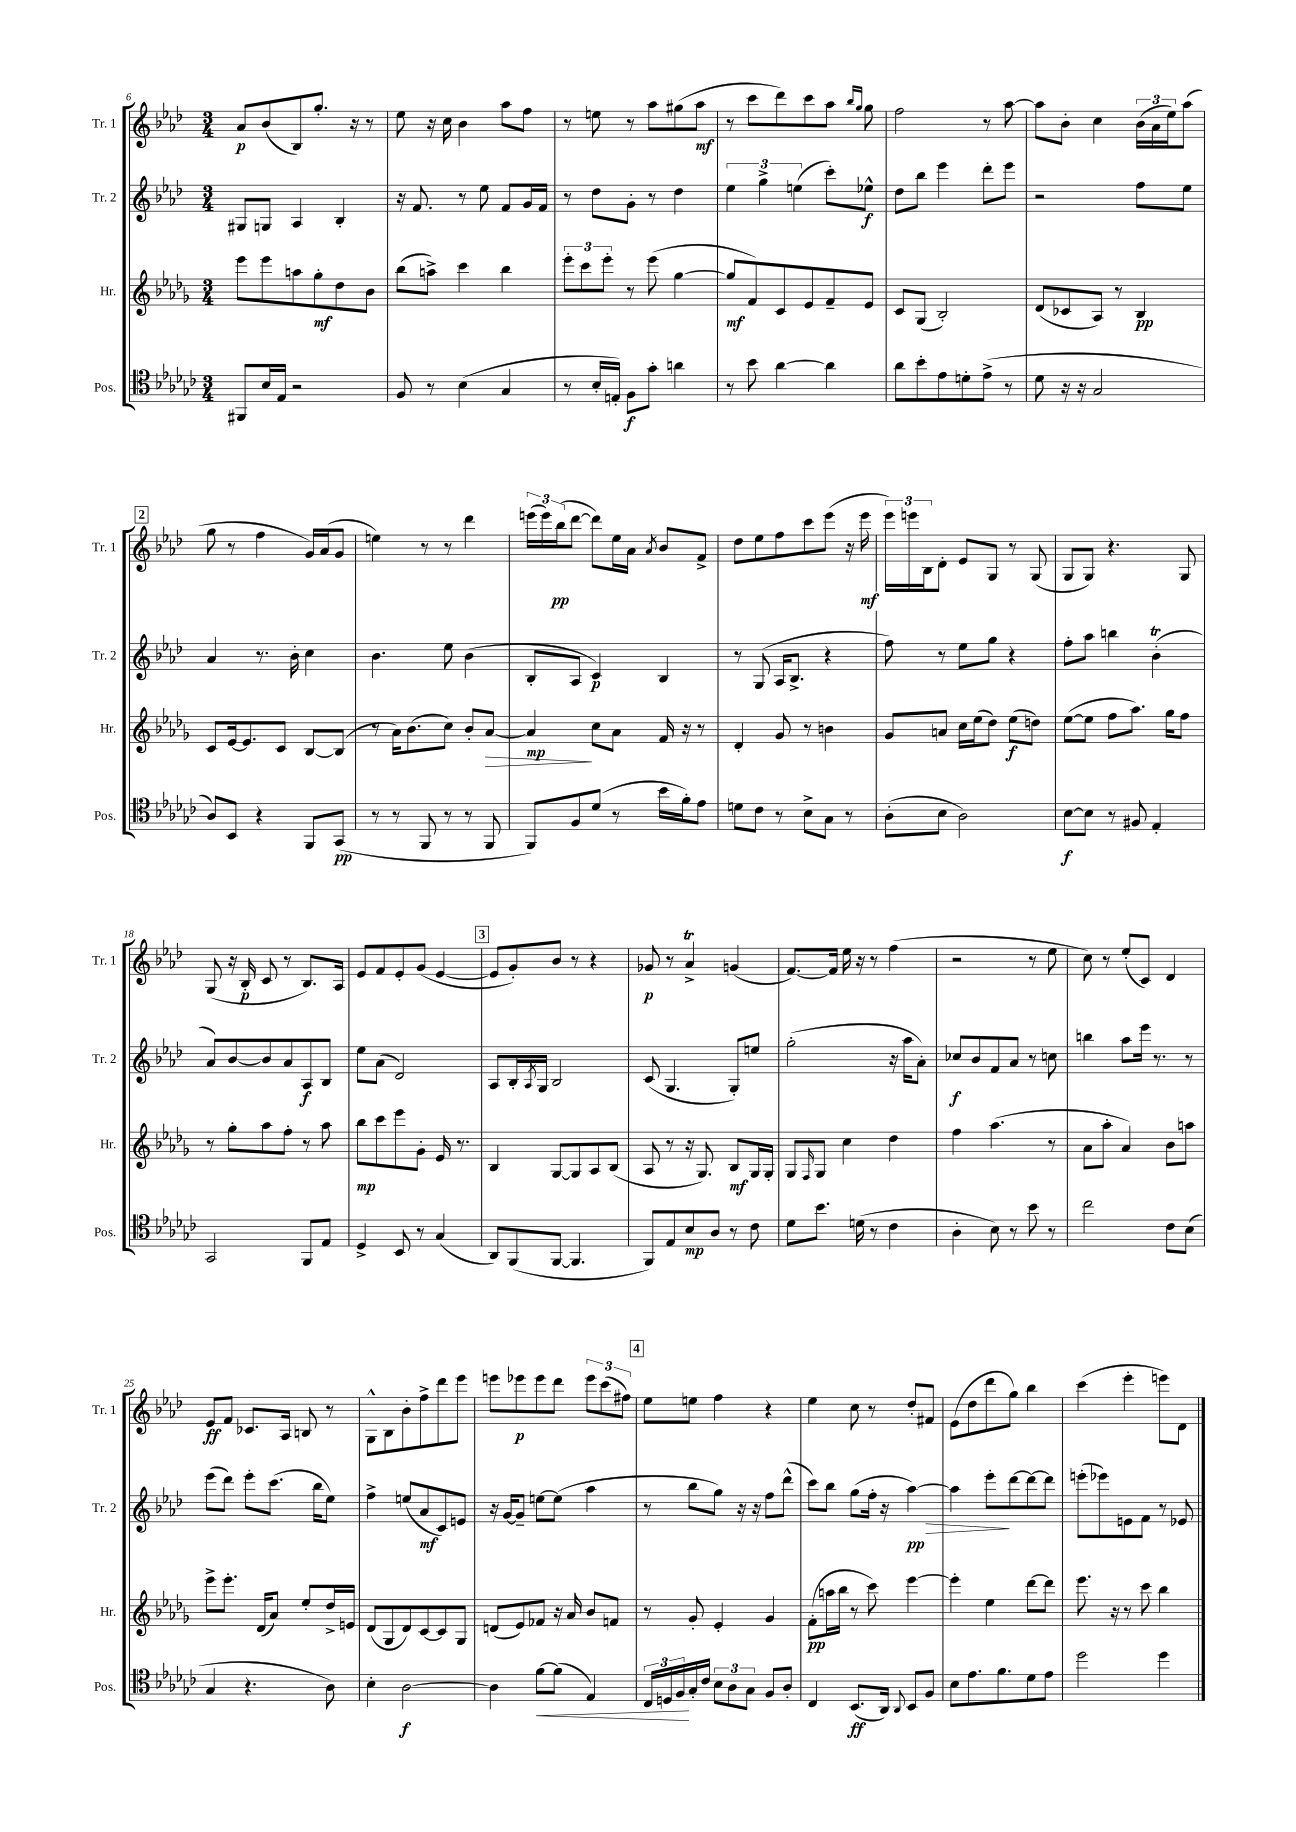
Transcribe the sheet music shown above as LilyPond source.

<<
\new StaffGroup <<
\new Staff = "s0" \with { instrumentName = "Tr. 1" shortInstrumentName = "Tr. 1" } {
    \clef treble \key aes \major \numericTimeSignature \time 3/4
    aes'8\p bes'8( bes8) g''8.-. r16 r8 |
    ees''8 r16 c''16 bes'4 aes''8 f''8 |
    r8 e''8 r8 aes''8 gis''8( aes''8\mf |
    r8 c'''8 des'''8) c'''8 aes''8 \grace { bes''16 g''16 } g''8 |
    f''2 r8 aes''8~ |
    aes''8 bes'8-. c''4 \tuplet 3/2 { bes'16( aes'16 ees''16) } aes''8( |
    \mark \markup { \box "2" } g''8 r8 f''4 g'16) aes'16( g'8 |
    e''4) r8 r8 des'''4 |
    \tuplet 3/2 { e'''16( e'''16) bes''16\pp( } des'''8~ des'''8) ees''16 aes'16 \acciaccatura { aes'8 } bes'8 f'8-> |
    des''8 ees''8 f''8 c'''8 ees'''8( r16 ees'''16\mf |
    \tuplet 3/2 { ees'''16) e'''16 bes16 } des'8-. ees'8 g8 r8 g8( |
    g8 g8) r4. g8 |
    g8( r16 bes16-.\p c'8 r8 bes8.) aes16 |
    ees'8 f'8 ees'8-. g'8( ees'4~ |
    \mark \markup { \box "3" } ees'8 g'8-.) bes'8 r8 r4 |
    ges'8\p r8 aes'4->\trill g'4( |
    f'8.~) f'16 ees''16 r16 r8 f''4( |
    r2 r8 ees''8 |
    c''8) r8 ees''8-.( c'8) des'4 |
    ees'8\ff f'8 ces'8. aes16 b8 r8 |
    g8-^ bes8 bes'8-. f''8-> des'''8 ees'''8 |
    e'''8 ees'''8\p ees'''8 des'''8 \tuplet 3/2 { ees'''8 c'''8( fis''8) } |
    \mark \markup { \box "4" } ees''8 e''8 f''4 r4 |
    ees''4 c''8 r8 des''8-. fis'8 |
    ees'8( des''8 des'''8 g''8) bes''4 |
    c'''4( ees'''4-. e'''8) des'8 \bar "|." |
}
\new Staff = "s1" \with { instrumentName = "Tr. 2" shortInstrumentName = "Tr. 2" } {
    \clef treble \key aes \major \numericTimeSignature \time 3/4
    gis8 g8 aes4 bes4-. |
    r16 f'8. r8 ees''8 f'8 g'16 f'16 |
    r8 des''8 g'8-. r8 des''4 |
    \tuplet 3/2 { ees''4 g''4-> e''4( } c'''8-.) ees''8-^\f |
    des''8 bes''8 ees'''4 des'''8-. ees'''8 |
    r2 f''8 ees''8 |
    \mark \markup { \box "2" } aes'4 r8. bes'16-. c''4 |
    bes'4. ees''8 bes'4( |
    bes8-. aes8 c'4\p) bes4 |
    r8 g8( aes16 bes8.-> r4 |
    f''8) r8 ees''8 g''8 r4 |
    f''8-. aes''8 b''4 bes'4-.\trill( |
    aes'8) bes'8~ bes'8 aes'8 aes8\f bes8 |
    ees''8 aes'8( des'2) |
    \mark \markup { \box "3" } aes8 bes16-. \acciaccatura { aes8 } g16 bes2 |
    c'8( g4. g8-.) e''8 |
    g''2-.( r16 aes''16 aes'8-.) |
    ces''8\f bes'8 f'8 aes'8 r8 c''8 |
    b''4 aes''8 ees'''16 r8. r8 |
    ees'''8( des'''8) ees'''8-. c'''8.( bes''16 ees''8) |
    f''4-> e''8( aes'8\mf c'8) e'8 |
    r16 g'16~ g'8-- e''8~ e''8( aes''4 |
    \mark \markup { \box "4" } r8 bes''8 g''8) r16 r16 f''8 des'''8-^( |
    c'''8) bes''8 g''8( f''16-. r16 aes''4~\pp\>) |
    aes''4 ees'''8-.\! des'''8~ des'''8~ des'''8 |
    e'''8-.( ees'''8) e'8 f'8 r8 ees'8 \bar "|." |
}
\new Staff = "s2" \with { instrumentName = "Hr." shortInstrumentName = "Hr." } {
    \clef treble \key des \major \numericTimeSignature \time 3/4
    ees'''8 ees'''8 a''8 ges''8-.\mf des''8 bes'8 |
    bes''8( a''8->) c'''4 bes''4 |
    \tuplet 3/2 { ees'''8-. c'''8 ees'''8-. } r8 ees'''8( ges''4~ |
    ges''8\mf f'8) c'8 ees'8 f'8-- ees'8 |
    c'8 ges8( bes2-.) |
    des'8( ces'8 aes8) r8 bes4\pp |
    \mark \markup { \box "2" } c'8 ees'16~ ees'8. c'8 bes8~ bes8( |
    r8 aes'16) bes'8.( c''8) bes'8-. aes'8~\> |
    aes'4\mp\! c''8 aes'8 f'16 r16 r8 |
    des'4-. ges'8 r8 b'4 |
    ges'8 a'8 c''16 ees''16( des''8) ees''8\f( d''8) |
    ees''8~( ees''8 f''8 aes''8.) ges''16 f''8 |
    r8 ges''8-. aes''8 f''8-. r8 aes''8 |
    bes''8\mp c'''8 ees'''8 ges'8-. ees'16 r8. |
    \mark \markup { \box "3" } bes4 ges8~ ges8 aes8 bes8( |
    aes8 r8 r16 ges8.) bes8\mf ges16 ges16-. |
    ges8 \grace { f16 } ges8 c''4 des''4 |
    f''4 aes''4.( r8 |
    aes'8 aes''8-. aes'4) bes'8 a''8 |
    ees'''8-> ees'''8.-. des'16( aes'8) ees''8-. des''16-> e'16 |
    des'8( ges8 des'8) c'8~ c'8 ges8 |
    d'8( ees'8) fes'8 r16 aes'16 bes'8 f'8 |
    \mark \markup { \box "4" } r8 ges'8-. ees'4-. ges'4 |
    f'8-.\pp( a''16 bes''16 r8 c'''8) ees'''4~ |
    ees'''4-. ees''4 des'''8~ des'''8 |
    ees'''8. r16 r8 c'''8 bes''4 \bar "|." |
}
\new Staff = "s3" \with { instrumentName = "Pos." shortInstrumentName = "Pos." } {
    \clef tenor \key ges \major \numericTimeSignature \time 3/4
    fis,8 bes16 ees16 r2 |
    f8 r8 bes4( ges4 |
    r8 bes16-. e16-.) f8\f ges'8-. a'4 |
    r8 bes'8 aes'4~ aes'4 |
    aes'8 bes'8-. ees'8 d'8-. ees'8->( r8 |
    des'8 r16 r16 ges2 |
    \mark \markup { \box "2" } aes8) bes,8 r4 f,8 ges,8\pp( |
    r8 r8 f,8 r8 r8 f,8 |
    f,8) f8 des'8( r8 bes'16 f'16-.) ees'8 |
    d'8 ces'8 r8 bes8-> ges8 r8 |
    aes8-.( bes8 aes2) |
    bes8~\f bes8 r8 fis8 ees4-. |
    ges,2 f,8 ees8 |
    des4-> bes,8 r8 ges4( |
    \mark \markup { \box "3" } aes,8) f,8( f,8~ f,4. |
    f,8) ees8 bes8\mp aes8 r8 ces'8 |
    des'8 bes'8. d'16( r8 ces'4 |
    aes4-. bes8) r8 bes'8 r8 |
    ces''2 ces'8 bes8( |
    ges4 r4. aes8) |
    bes4-. aes2~\f |
    aes4 f'8~\< f'8( ees4) |
    \mark \markup { \box "4" } \tuplet 3/2 { ces16 d16 f16\! } ges16-. ces'16 \tuplet 3/2 { bes8 aes8 ges8 } f8 aes8-. |
    ces4 bes,8.\ff( aes,16) \appoggiatura { aes,8 } bes,8 f8 |
    bes8 ees'8. f'8. des'8 ees'8 |
    des''2 des''4 \bar "|." |
}
>>
>>
\layout { \context { \Score currentBarNumber = #6 } }
